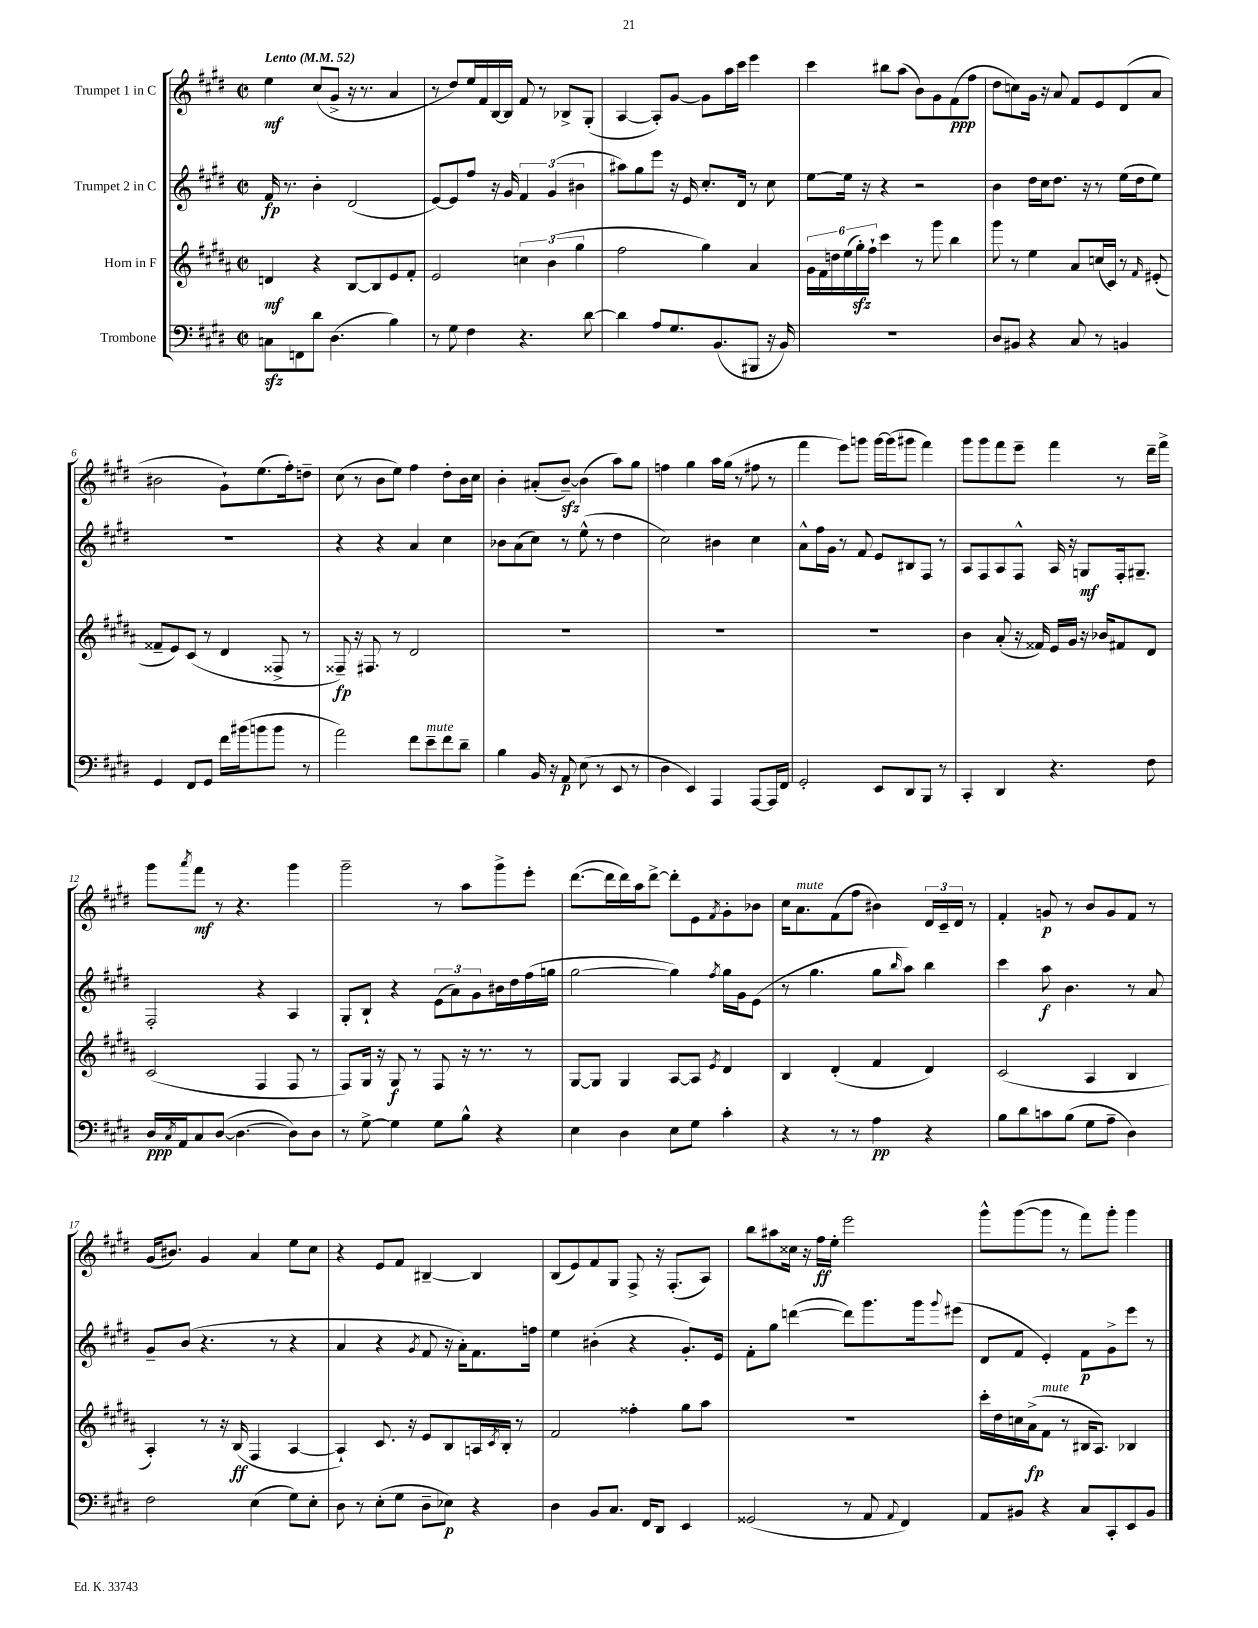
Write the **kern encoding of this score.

**kern	**kern	**kern	**kern
*staff4	*staff3	*staff2	*staff1
*clefF4	*clefG2	*clefG2	*clefG2
*k[f#c#g#d#]	*k[f#c#g#d#a#]	*k[f#c#g#d#]	*k[f#c#g#d#]
*M2/2	*M2/2	*M2/2	*M2/2
*met(c|)	*met(c|)	*met(c|)	*met(c|)
*MM52	*MM52	*MM52	*MM52
8C\L	4d/	16f#/	4ee\
.	.	8.r	.
8FF\	.	.	.
8d#\J	4r	4b'\	(8cc#/L
(4.D#\	.	.	8g#^/J
.	[8B/L	(2d#/	16r
.	.	.	8.r
.	8B/]	.	.
4B\)	8e/	.	4a/
.	8f#'/J	.	.
=	=	=	=
8r	2e/	[8e/L)	8r
8G#\	.	8e/]	8dd#/L)
4F#\	.	8ff#/J	16ee/L
.	.	.	16f#/
.	.	16r	[16B/
.	.	16g#/	16B/]JJ
4.r	6cc\	6f#/	8f#/
.	.	.	8r
.	(6b\	(6g#/	.
.	.	.	8B-^/L
.	6gg#\	6b#\	.
[8d#\	.	.	(8G#'/J
=	=	=	=
4d#\]	2ff#\	8aa#\L)	[4A/
.	.	8gg#\	.
8A/L	.	8eee\J	8A'/]L)
8.G#/	.	16r	[8g#/J
.	.	16e/	.
.	4gg#\)	8.cc#'/L	8g#\]L
(8.BB/	.	.	.
.	.	.	16aa\L
.	.	16d#/Jk	16ccc#\JJ
8BBB#/J	4a#/	8r	4eee\
16r	.	8cc#\	.
16BB/)	.	.	.
=	=	=	=
1r	24g#\LL	[8ee\L	4ccc#\
.	24f#\	.	.
.	24dd\	.	.
.	(24ee\	16ee\]Jk	.
.	24gg#'\)	.	.
.	.	16r	.
.	24ff#`\JJ	.	.
.	4ccc#\	4r	8bb#\L
.	.	.	(8aa\J
.	8r	2r	8b\L)
.	8ggg#\	.	8g#\
.	4bb\	.	(8f#\
.	.	.	8ff#\J
=	=	=	=
8D#/L	8ggg#\	4b\	8dd#\L
8BB#/J	8r	.	8cc\)
4r	4ee\	16dd#\LL	16g#\Jk
.	.	16cc#\J	16r
.	.	8.dd#\J	8a/
8C#/	8a#/L	.	8f#/L
.	.	16r	.
8r	(16cc/L	8r	8e/
.	16c#/JJ)	.	.
4BB/	8r	(16ee\LL	(8d#/
.	.	16dd#\J	.
.	16qqf#/	.	.
.	(8e#'/	8ee\J)	8a/J
=	=	=	=
4GG#/	8f##~/L	1r	2b#\
.	8e/)	.	.
8FF#/L	(8c#/J	.	.
8GG#/J	8r	.	.
16f#\LL	4d#/	.	8g#`\L)
(16b#\J	.	.	.
8b\	.	.	(8.ee\
8b\J	8F##^/	.	.
.	.	.	16ff#'\k)
8r	8r	.	8dd~\J
=	=	=	=
2a\)	8F##~/)	4r	(8cc#\
.	16r	.	8r
.	8.F#/	.	.
.	.	4r	8b\L
.	8r	.	8ee\J)
8f#\L	2d#/	4a/	4ff#\
8e~\	.	.	.
8f#\	.	4cc#\	8dd#'\L
8d#~\J	.	.	16b\L
.	.	.	16cc#\JJ
=	=	=	=
4B\	1r	8b-\L	4b'\
.	.	(8a\	.
16BB/	.	8cc#\J)	(8a#'/L
16r	.	.	.
8AA/	.	8r	[8b~/J)
(8E\	.	(8ee^^\	(4b\]
8r	.	8r	.
8EE/	.	4dd#\	8aa\L)
8r	.	.	8gg#\J
=	=	=	=
4D#\	1r	2cc#\)	4ff\
4EE/)	.	.	4gg#\
4AAA/	.	4b#\	16aa\LL
.	.	.	(16gg#\JJ
.	.	.	8r
[8AAA/L	.	4cc#\	8ff#\
16AAA/]L	.	.	8r
16FF#/JJ	.	.	.
=	=	=	=
2GG#'/	1r	8a^^\L	4fff#\
.	.	16ff#\L	.
.	.	16g#\JJ	.
.	.	8r	8eee\L)
.	.	8f#/	8ggg\J
8EE/L	.	8e/L	[16ggg\LL
.	.	.	(16ggg\]J
8DD#/	.	8B#/	8ggg#\J
8BBB/J	.	8F#/J	4fff#\)
8r	.	8r	.
=	=	=	=
4CC#'/	4b\	8A/L	8ggg#\L
.	.	8F#/	8ggg#\
4DD#/	(8a#'/	8A/	8fff#\
.	16r	8F#^^/J	8eee~\J
.	16f##/)	.	.
4.r	16e/LL	16A/	4fff#\
.	16g#/JJ	16r	.
.	16r	8G/L	.
.	16b-/LK	.	.
.	8f#/	16F#'/k	8r
.	.	8.G#~/J	.
8F#\	8d#/J	.	16ddd#~\LL
.	.	.	16fff#^\JJ
=	=	=	=
16D#/LL	(2c#/	2F#'/	8ggg#\L
8qC#/	.	.	.
16AA/J	.	.	.
.	.	.	8qaaa/
8C#/	.	.	8fff#\J
([8D#/J	.	.	8r
4.D#\_	.	.	4.r
.	4F#/	4r	.
8D#\]L)	8F#/	4A/	4ggg#\
8D#\J	8r	.	.
=	=	=	=
8r	8F#/L)	8G#'/L	2ggg#~\
[8G#^\	16G#/Jk	8B`/J	.
.	16r	.	.
4G#\]	8G#/	4r	.
.	8r	.	.
8G#\L	8F#/	(12e\L	8r
.	.	12a\)	.
8B^^\J	16r	.	8aa\L
.	.	12g#\	.
.	8.r	.	.
4r	.	16b#\L	8ggg#^\
.	.	16dd#\	.
.	8r	(16ff#\	8eee'\J
.	.	16gg\JJ	.
=	=	=	=
4E\	[8G#/L	[2gg#\	([8.ddd#\L
.	8G#/]J	.	.
.	.	.	16ddd#\]L
4D#\	4G#/	.	16ddd#\)
.	.	.	16aa\J
.	.	.	[8ddd#^\J
8E\L	[8A#/L	4gg#\])	8ddd#'\]L
8G#\J	8A#/]J	.	8e\
.	8qe/	8qff#/	8qf#/
4c#'\	4d#/	16gg#\LL	8g#'\
.	.	16g#\J	.
.	.	(8e\J	8b-\J
=	=	=	=
4r	4B/	8r	16cc#\LK
.	.	.	8.a\
.	.	4.gg#\	.
8r	(4d#'/	.	(8f#\
8r	.	.	8ff#\J
4A\	4f#/	8gg#\L	4b#\)
.	.	16qqbb/	.
.	.	8aa\J)	.
4r	4d#/)	4bb\	24d#/LL
.	.	.	24c#~/
.	.	.	24d#/JJ
.	.	.	8r
=	=	=	=
8B\L	(2c#/	4ccc#\	4f#'/
8d#\	.	.	.
8c\	.	8aa\	8g/
(8B\J	.	4.b\	8r
8G#\L	4A#/	.	8b/L
8A~\J	.	.	8g/
4D#\)	4B/	8r	8f#/J
.	.	8a/	8r
=	=	=	=
2F#\	4A#'/)	8g#~/L	(16g#/LK
.	.	.	8.b#/J)
.	.	(8b/J	.
.	8r	4.r	4g#/
.	16r	.	.
.	(16B/	.	.
(4E\	4F#/	.	4a/
.	.	8r	.
8G#\L)	[4A#/	4r	8ee\L
8E'\J	.	.	8cc#\J
=	=	=	=
8D#\	4A#`/])	4a/	4r
8r	.	.	.
(8E'\L	8.c#/	4r	8e/L
8G#\J	.	.	8f#/J
.	16r	.	.
.	.	8qg#/	.
8D#~\L	8e/L	8f#/	[4B#~/
8E-\J)	8B/	16r	.
.	.	16a'\LK)	.
4r	16A/L	8.f#\	4B#/]
.	8qc#/	.	.
.	16B'/JJ	.	.
.	8r	.	.
.	.	16ff\Jk	.
=	=	=	=
4D#\	2f#/	4ee\	(8B/L
.	.	.	8e/)
8BB/L	.	(4b#'\	8f#/
8.C#/J	.	.	8G#/J
.	4ff##'\	4r	8F#^/
16FF#/LK	.	.	.
8DD#/J	.	.	16r
.	.	.	(8.F#'/L
4EE/	8gg#\L	8.g#'/L)	.
.	8aa#\J	.	8A/J)
.	.	16e/Jk	.
=	=	=	=
(2GG##/	1r	8f#'\L	8bb\L
.	.	8gg#\J	8aa#\
.	.	([4ddd\	16cc##\Jk
.	.	.	16r
.	.	.	16ff#\LL
.	.	.	16ee'\JJ
8r	.	8ddd\]L)	2eee\
8AA/	.	8.ggg#\	.
8qqAA/	.	.	.
4FF#/)	.	.	.
.	.	16ggg#\k	.
.	.	8qqggg#/	.
.	.	(8eee#\J	.
=	=	=	=
8AA/L	16ccc#'\LL	8d#/L	8ggg#^^\L
.	16dd#\	.	.
8BB#/J	16cc\	8f#/J	([8ggg#\
.	(16a#^\J	.	.
4r	8f#\J	4e'/)	8ggg#\]J
.	8r	.	8r
8C#/L	16B#/LK	8f#\L	8fff#\L)
.	8.A#/J)	.	.
8CC#'/	.	8g#^\	8ggg#'\J
8EE/	4B-/	8eee\J	4ggg#\
8BB#/J	.	8r	.
==	==	==	==
*-	*-	*-	*-
